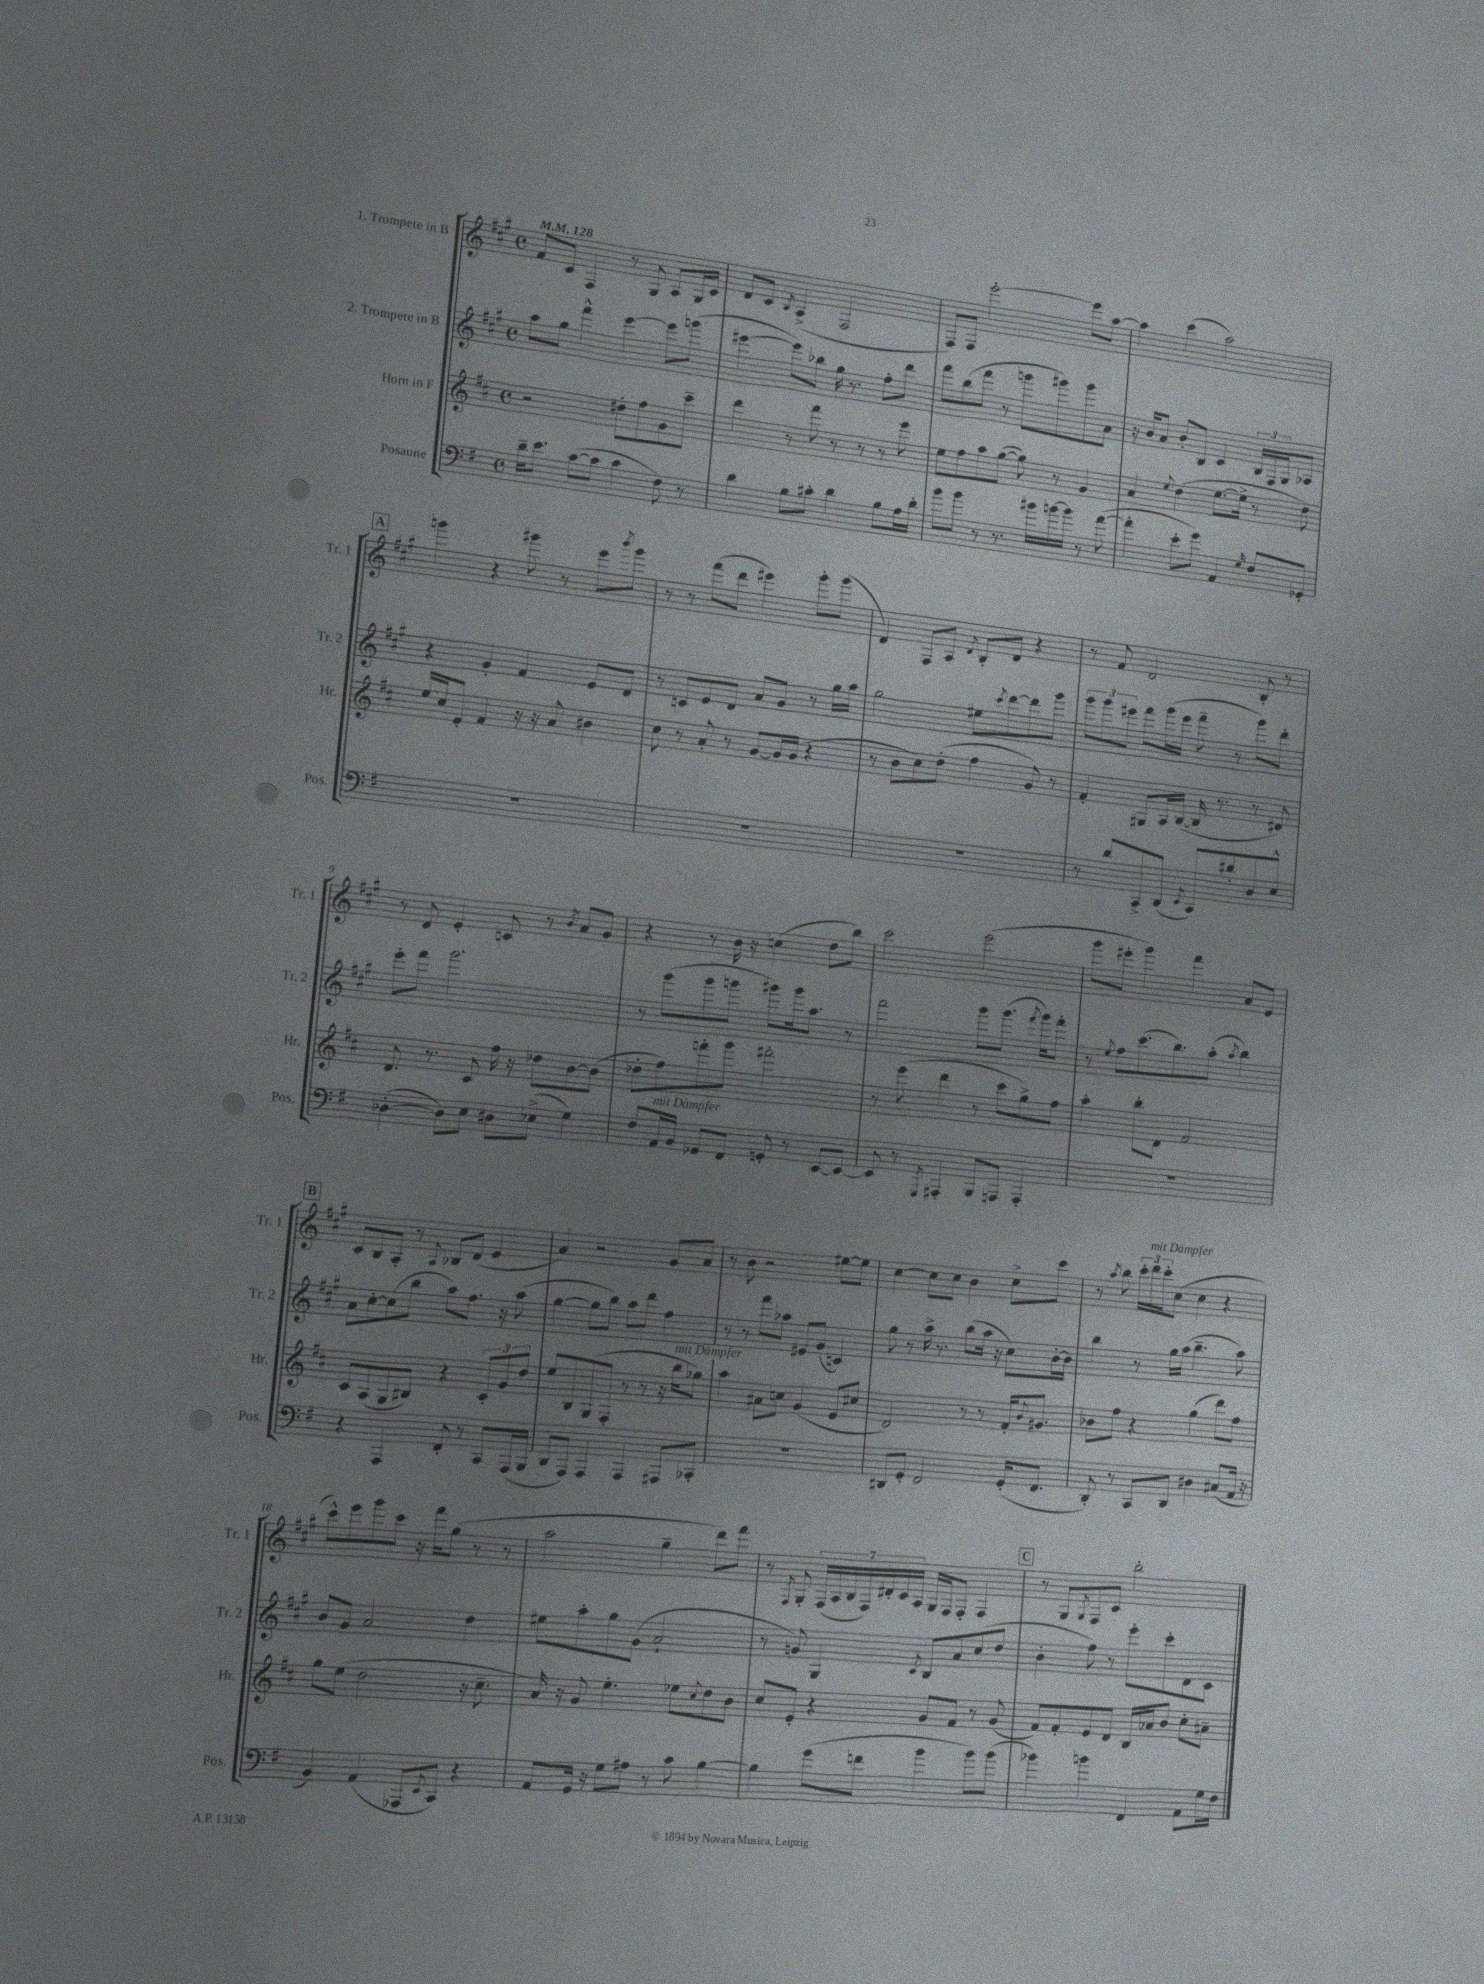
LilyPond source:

<<
\new StaffGroup <<
\new Staff = "s0" \with { instrumentName = "1. Trompete in B" shortInstrumentName = "Tr. 1" } {
    \clef treble \key a \major \defaultTimeSignature \time 4/4 \tempo 4 = 128
    fis'8 cis'8 fis4 r8 gis8 a8 gis16 cis'16 |
    d'8 cis'8 \acciaccatura { b8 } a4->( fis2 |
    fis8) fis8 e'''2~-. e'''8 a''8~ |
    a''4 cis'''4( a''2) |
    \mark \markup { \box "A" } g'''4 r4 gis'''8 r8 e'''8 \acciaccatura { b'''8 } gis'''8 |
    r8 r8 fis'''8( d'''8 eis'''4) gis'''8-. gis'''8( |
    d'4) fis8 a8 \acciaccatura { d'8 } b8-. d'8 r4 |
    r8 fis'8 d'2 b8-. r8 |
    r8 d'8 e'4-. c'8 r8 \acciaccatura { b'8 } a'8 gis'8 |
    r4 r8 b'16 r16 c''4( d''8 b''8) |
    cis'''2 e'''2( |
    gis'''8 eis'''8-. gis'''4) fis'''4 a'8 e'8 |
    \mark \markup { \box "B" } cis'8 b8 a8-. r8 \appoggiatura { a8 } bes8 d'8( e'4 |
    a'4) r2 gis'8 a'8 |
    r8 b'8 r2 eis''8~ eis''8 |
    cis''4~ cis''8 cis''8 b'4 cis''8-> cis'''8 |
    r8 \acciaccatura { a''8 } b''8 \tuplet 3/2 { cis'''16-. d'''16^\markup { \italic "mit Dämpfer" } cis'''16-. } cis''8( cis''4 r4 |
    cis'''8-^) e'''8 gis'''8 cis'''8 r16 fis'''16 gis''8( r8 r8 |
    a''2 gis''4-- d'''8) fis'''8 |
    r8 \acciaccatura { fis8 } gis8-. \tuplet 7/4 { fis16( a16 b16 fis16) dis'16-. cis'16 a16 } gis16 fis16 fis8-. fis4 |
    \mark \markup { \box "C" } r8 gis8 \acciaccatura { gis8 } fis8 cis'8 b''2-. \bar "|." |
}
\new Staff = "s1" \with { instrumentName = "2. Trompete in B" shortInstrumentName = "Tr. 2" } {
    \clef treble \key a \major \defaultTimeSignature \time 4/4
    a''8 gis''8 fis'''4-^ e'''4~ e'''8 g'''8( |
    eis'''4~ eis'''8) bes''8 gis''16 r8. fis''8-. d'''8 |
    fis'''8 b''8( fis'''8 r8 g'''8 gis'''8) gis'''8 a'8 |
    r16 b'16 a'8 b'8-. b8 cis'4 \tuplet 3/2 { b16 fis16 gis16 } aes8 |
    \mark \markup { \box "A" } r4 gis'4-. fis'4 e'8 d'8 |
    r8 c'8 e'8 d'8 a'8 gis'8 r8 gis''16 a''16 |
    gis''2 eis''8 \acciaccatura { cis'''8 } d'''8~ d'''8 gis'''8 |
    \tuplet 3/2 { gis'''8 gis'''8 eis'''8 } fis'''8 gis'''16( eis'''16 fis'''8-- r8 gis'''8) d'''8-. |
    e'''8-. fis'''8 gis'''2. |
    r8 gis'''8( gis'''8 g'''8 gis'''8) gis'''16 a''8. r8 |
    fis'''2 gis'''8 gis'''8.( \acciaccatura { fis'''8 } gis'''16) fis'''8-. |
    r8 \acciaccatura { e''8 } fis''8 cis'''8.( b''8.) a''8-.( \acciaccatura { a''8 } b''4) |
    \mark \markup { \box "B" } a'8 cis''8~-. cis''8( b''8 a''8) fis''8. r16 a''8( |
    gis''4~ gis''8 b''8) a''8 d'''8 fis''4 |
    r8 r8 fis'''8 aes''8 eis'8 gis'8( c'4) |
    gis''8 r8 a''16-> r8. b''8( a''16 r16 cis''8) b'16~-. b'16 |
    b''4 r8 gis''16 a''16( b''4.-- a''8) |
    b'8 gis'8 a'2 d''4 |
    eis''8 a''8-. gis''8 gis'8( a'2-! |
    r8 g'8) gis4 \acciaccatura { cis'8 } b8 a'8 cis''8( d''8 |
    \mark \markup { \box "C" } b'4-. fis''8) r8 e'''8-. cis'''8-. d'8 cis'8 \bar "|." |
}
\new Staff = "s2" \with { instrumentName = "Horn in F" shortInstrumentName = "Hr." } {
    \clef treble \key d \major \defaultTimeSignature \time 4/4
    r2 dis''8-. fis''8 g'8 cis'''8-- |
    d'''4 r8 fis'''8 r8 r8 r8 e'''8 |
    e''8 fis''8 a''8 g''8~( g''8) r8 g'4 |
    a'4 \appoggiatura { e''8 } d''4( e''8.~ e''16-> r8 d''8) |
    \mark \markup { \box "A" } e''16 cis''16 e'8-. fis'4 r16 r16 a'8 bis'4 |
    cis''8 r8 a'8-. r8 g'8~ g'16 g'16( r4 |
    r8 b'8 cis''8) d''8-.( fis''4 g'8) r8 |
    fis'4-. gis8 a16 b16~( b16 r8. r8 dis'8) |
    d'8. r8. cis'8 fis''16 r16 des''8 b'8~ b'8( |
    des''8-. fis''8) f'''8-. g'''8 fis'''2-. |
    r8 e'''8( d'''4 r8 cis'''8 g''8->) fis''8 |
    a''4-. b''8-. d'8 fis'2 |
    \mark \markup { \box "B" } cis'8 a8( g8 bis8) r4 \tuplet 3/2 { cis'8-. g'8 d''8 } |
    e''8 b8 g8( fis8-. r8 r8 r16 b''16^\markup { \italic "mit Dämpfer" } ges''8) |
    a''4 ais'8 c''8 g'4( e'8 cis''8 |
    d'2) r8 r8 fis'16-. \appoggiatura { b'8 } gis'8. |
    bes'8 fis''8 r4 g''4( d'''8) fis''8 |
    g''8 e''8( d''2 r16 cis''8.-- |
    a'16) r16 g'8 e''4.-. ees''8 \appoggiatura { cis''8 } d''8 b'8 |
    cis''8 e'8-. r4 g'8 fis'8 r8 g'8( |
    \mark \markup { \box "C" } fis'8) fis'8-. e'8 d'8 b16 aes'16 b'8 cis''8-. ais'8-- \bar "|." |
}
\new Staff = "s3" \with { instrumentName = "Posaune" shortInstrumentName = "Pos." } {
    \clef bass \key g \major \defaultTimeSignature \time 4/4
    d'16-- e'8. c'8~( c'8 c'4 fis8) r8 |
    d'4 b8 cis'8-. d'4 b8 a16 d'16-. |
    b'8 b'8 r8 r8. bis'16 b'16~ b'16 r8 a'8~( |
    a'4-. e'8-. g'8) a,4 \grace { g16 } fis8 ges,8-. |
    \mark \markup { \box "A" } R1 |
    R1 |
    R1 |
    r8 d'8 c,8-> d,8( \acciaccatura { e,8 } c,8) dis'8-. d8 e8-^ |
    des4~-.( des8) e8 dis8 ees8->( g4) |
    fis8 a,16^\markup { \italic "mit Dämpfer" } b,16 ges,8 fis,8 g,8-. r8 e,8~ e,8~ |
    e,8 r8 \acciaccatura { g,,8 } ais,,4-. b,,8 a,,8 a,,4-. |
    R1 |
    \mark \markup { \box "B" } r4 a,,4 fis,8-. r8 c,8 a,,16( b,,16 |
    d,8 a,,8) a,,4 a,,4 ais,,8 ces,8-. |
    R1 |
    dis,8 g,8-. fis,2 g,16-.( fis,8. |
    d,8-.) r8 c,8 d,8 dis4 cis8( a,16 r16 |
    b,4) a,4( aes,,8 \acciaccatura { e,8 } c,8) r4 |
    a,8 g,16 r16 g8 ais8 r8 c'8 b4~ |
    b4 g'8( f'8 b'4 b'8) b'8( |
    \mark \markup { \box "C" } bes'4) b'4 fis,4 a,8 g16 fis16 \bar "|." |
}
>>
>>
